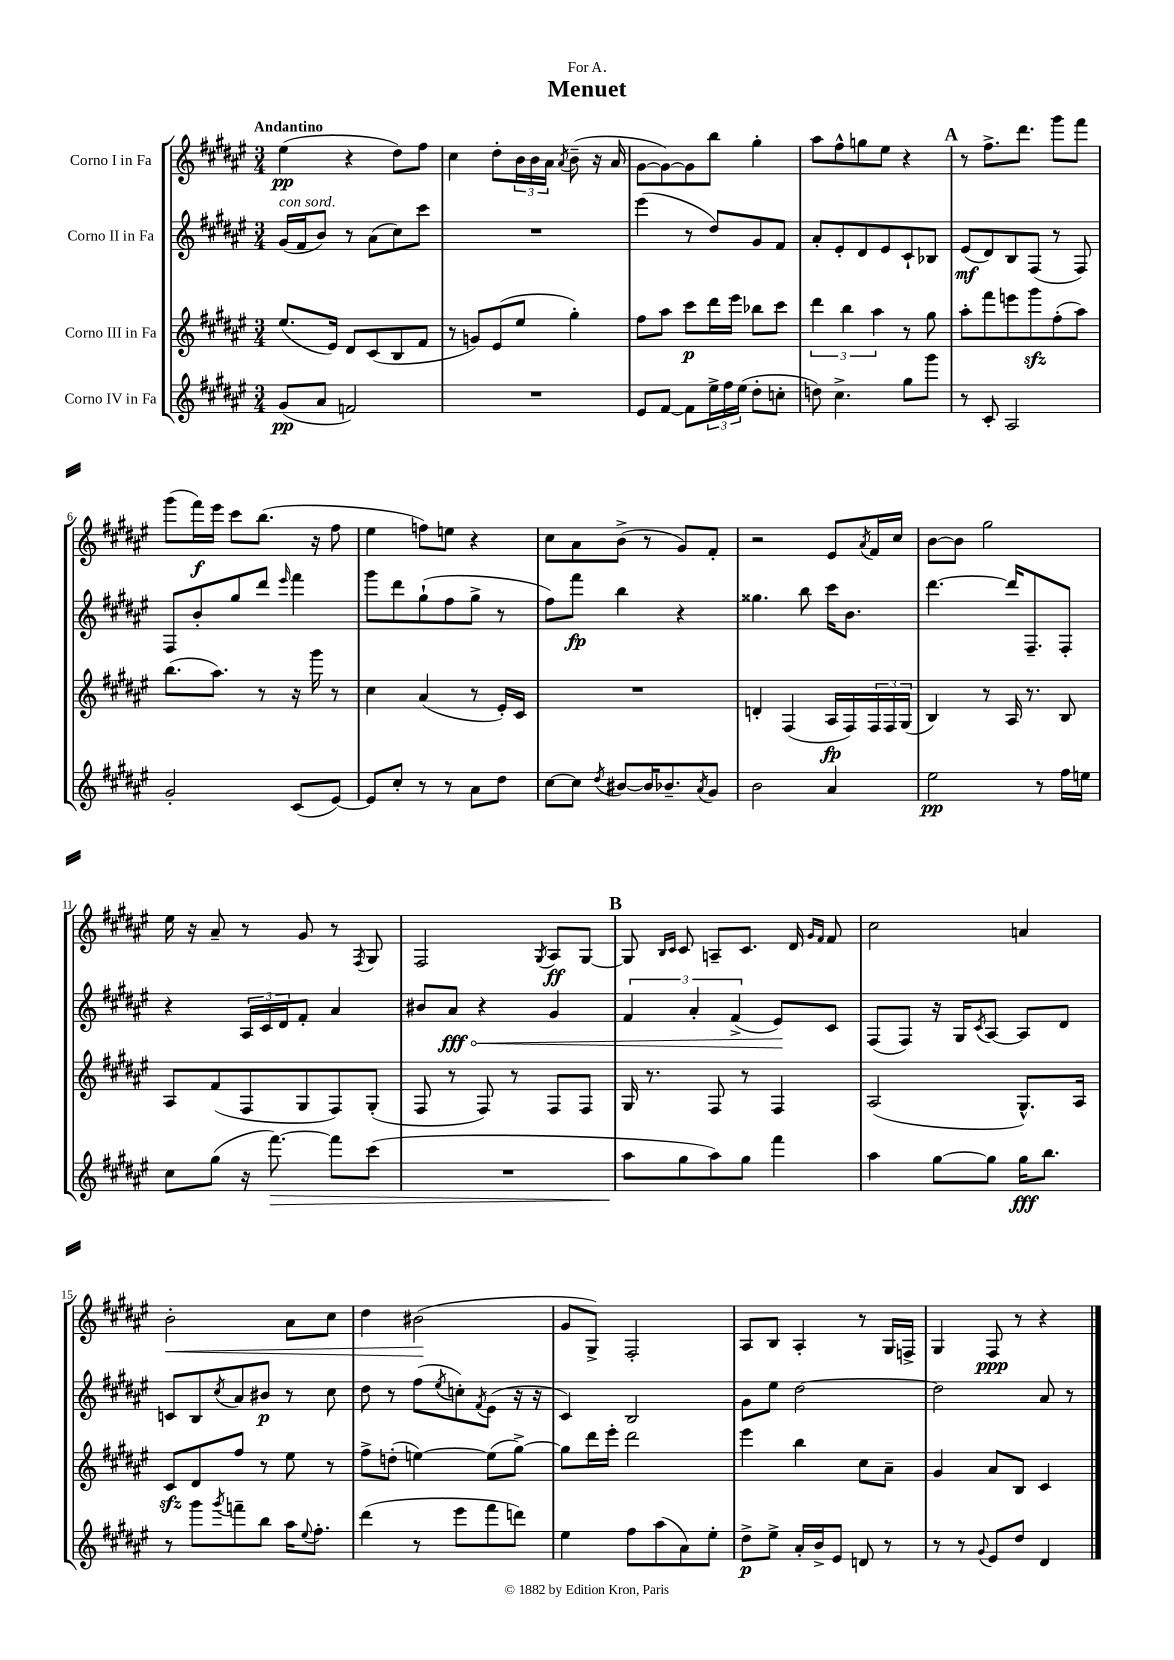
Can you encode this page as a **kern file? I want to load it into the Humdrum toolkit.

**kern	**kern	**kern	**kern
*staff4	*staff3	*staff2	*staff1
*clefG2	*clefG2	*clefG2	*clefG2
*k[f#c#g#d#a#e#]	*k[f#c#g#d#a#e#]	*k[f#c#g#d#a#e#]	*k[f#c#g#d#a#e#]
*M3/4	*M3/4	*M3/4	*M3/4
(8g#	(8.ee#	(16g#	(4ee#
.	.	16f#	.
8a#	.	8b)	.
.	16e#)	.	.
2f)	8d#	8r	4r
.	(8c#	(8a#	.
.	8B	8cc#)	8dd#)
.	8f#	8ccc#	8ff#
=	=	=	=
2.r	8r	2.r	4cc#
.	8g)	.	.
.	(8e#	.	8dd#'
.	8ee#	.	24b
.	.	.	24b
.	.	.	24a#
.	.	.	8qa#
.	4gg#')	.	(8b~
.	.	.	16r
.	.	.	16a#
=	=	=	=
8e#	8ff#	(4eee#	[8g#
[8f#	8aa#	.	8g#_)
8f#]	8ccc#	8r	8g#]
24ee#^	16ddd#	8dd#)	8bb
24ff#	.	.	.
.	16eee#	.	.
(24ee#	.	.	.
8dd#'	8bb-	8g#	4gg#'
8cc'	8ccc#	8f#	.
=	=	=	=
8dd)	6ddd#	8a#'	8aa#
4.cc#^	.	8e#'	8ff#^^
.	6bb	.	.
.	.	8d#	8gg
.	6aa#	.	.
.	.	8e#	8ee#
8gg#	8r	8c#`	4r
8ggg#	8gg#	8B-	.
=	=	=	=
8r	8aa#'	(8e#	8r
8c#'	8fff#	8d#)	8.ff#^
2A#	8eee	8B	.
.	.	.	8.ddd#
.	8ggg#	(8F#	.
.	(8ff#'	8r	8ggg#
.	8aa#)	8F#)	8fff#
=	=	=	=
2g#'	(8.bb	8F#	(8ggg#
.	.	8b'	16fff#)
.	8.aa#)	.	16eee#
.	.	8gg#	8ccc#
.	8r	8ddd#	(8.bb
.	.	16qqeee#	.
(8c#	16r	4fff#	.
.	16ggg#	.	16r
[8e#)	8r	.	8ff#
=	=	=	=
8e#]	4cc#	8ggg#	4ee#
8cc#'	.	8ddd#	.
8r	(4a#	(8gg#`	8ff)
8r	.	8ff#	8ee
8a#	8r	8gg#^	4r
8dd#	16e#')	8r	.
.	16c#	.	.
=	=	=	=
[8cc#	2.r	8ff#)	8cc#
8cc#]	.	8fff#	8a#
8qdd#	.	.	.
[8b#	.	4bb	(8b^
16b#]	.	.	8r
8.b-~	.	.	.
.	.	4r	8g#)
8qa#	.	.	.
8g#	.	.	8f#'
=	=	=	=
2b	4d'	4.gg##	2r
.	(4F#	.	.
.	.	8bb	.
4a#	16A#	16ccc#	8e#
.	16F#)	8.b	.
.	.	.	8qa#
.	24F#	.	16f#
.	24F#	.	.
.	.	.	16cc#
.	(24G#	.	.
=	=	=	=
2ee#	4B)	[4.ddd#	[8b
.	.	.	8b]
.	8r	.	2gg#
.	16A#	16ddd#]	.
.	8.r	8.F#~	.
8r	.	.	.
16ff#	8B	8F#'	.
16ee	.	.	.
=	=	=	=
8cc#	8A#	4r	16ee#
.	.	.	16r
(8gg#	(8f#	.	8a#~
16r	8F#	24A#	8r
.	.	24c#	.
[8.fff#)	.	.	.
.	.	24d#	.
.	8G#	8f#'	8g#
8fff#]	8F#)	4a#	8r
.	.	.	8qF#
(8ccc#	(8G#'	.	8G#
=	=	=	=
2.r	8F#	8b#	2F#
.	8r	8a#	.
.	8F#)	4r	.
.	8r	.	.
.	.	.	8qG#
.	8F#	4g#	8A#
.	8F#	.	[8G#
=	=	=	=
8aa#	16G#	6f#	8G#]
.	8.r	.	.
.	.	.	16qqB
.	.	.	16qqc#
8gg#	.	.	8c#
.	.	6a#'	.
8aa#)	8F#	.	8A~
.	.	(6f#^	.
8gg#	8r	.	8.c#
4fff#	4F#	8e#)	.
.	.	.	16d#
.	.	.	16qqg#
.	.	.	16qqf#
.	.	8c#	8f#
=	=	=	=
4aa#	(2A#	(8F#	2cc#
.	.	8F#)	.
[8gg#	.	16r	.
.	.	16G#	.
.	.	8qc#	.
8gg#]	.	[8A#	.
16gg#	8.G#^^)	8A#]	4a
8.bb	.	.	.
.	.	8d#	.
.	16A#	.	.
=	=	=	=
8r	8c#	8c	2b'
8ggg#	8d#	8B	.
8qggg#	.	8qcc#	.
8fff~	8ff#	8a#	.
8bb	8r	8b#	.
16aa#	8ee#	8r	8a#
8qqee#	.	.	.
8.ff#'	.	.	.
.	8r	8cc#	8cc#
=	=	=	=
(4ddd#	8ff#^	8dd#	4dd#
.	(8dd'	8r	.
8r	[4ee)	(8ff#	(2b#
.	.	8qee#	.
8eee#	.	8cc')	.
.	.	8qf#	.
8fff#	(8ee]	(8e#	.
8ddd)	[8gg#^)	16r	.
.	.	16r	.
=	=	=	=
4ee#	8gg#]	4c#)	8g#
.	16ddd#	.	8G#^)
.	16eee#'	.	.
8ff#	2ddd#	2B	2F#'
(8aa#	.	.	.
8a#)	.	.	.
8ee#'	.	.	.
=	=	=	=
8dd#^	4eee#	8g#	8A#
8ee#^	.	8ee#	8B
16a#'	4bb	[2dd#	4A#'
16b^	.	.	.
8e#	.	.	.
8d	8cc#	.	8r
8r	8a#~	.	16G#
.	.	.	16F^
=	=	=	=
8r	4g#	2dd#]	4G#
8r	.	.	.
8qqg#	.	.	.
8e#	8a#	.	8F#
8dd#	8B	.	8r
4d#	4c#	8a#	4r
.	.	8r	.
==	==	==	==
*-	*-	*-	*-
